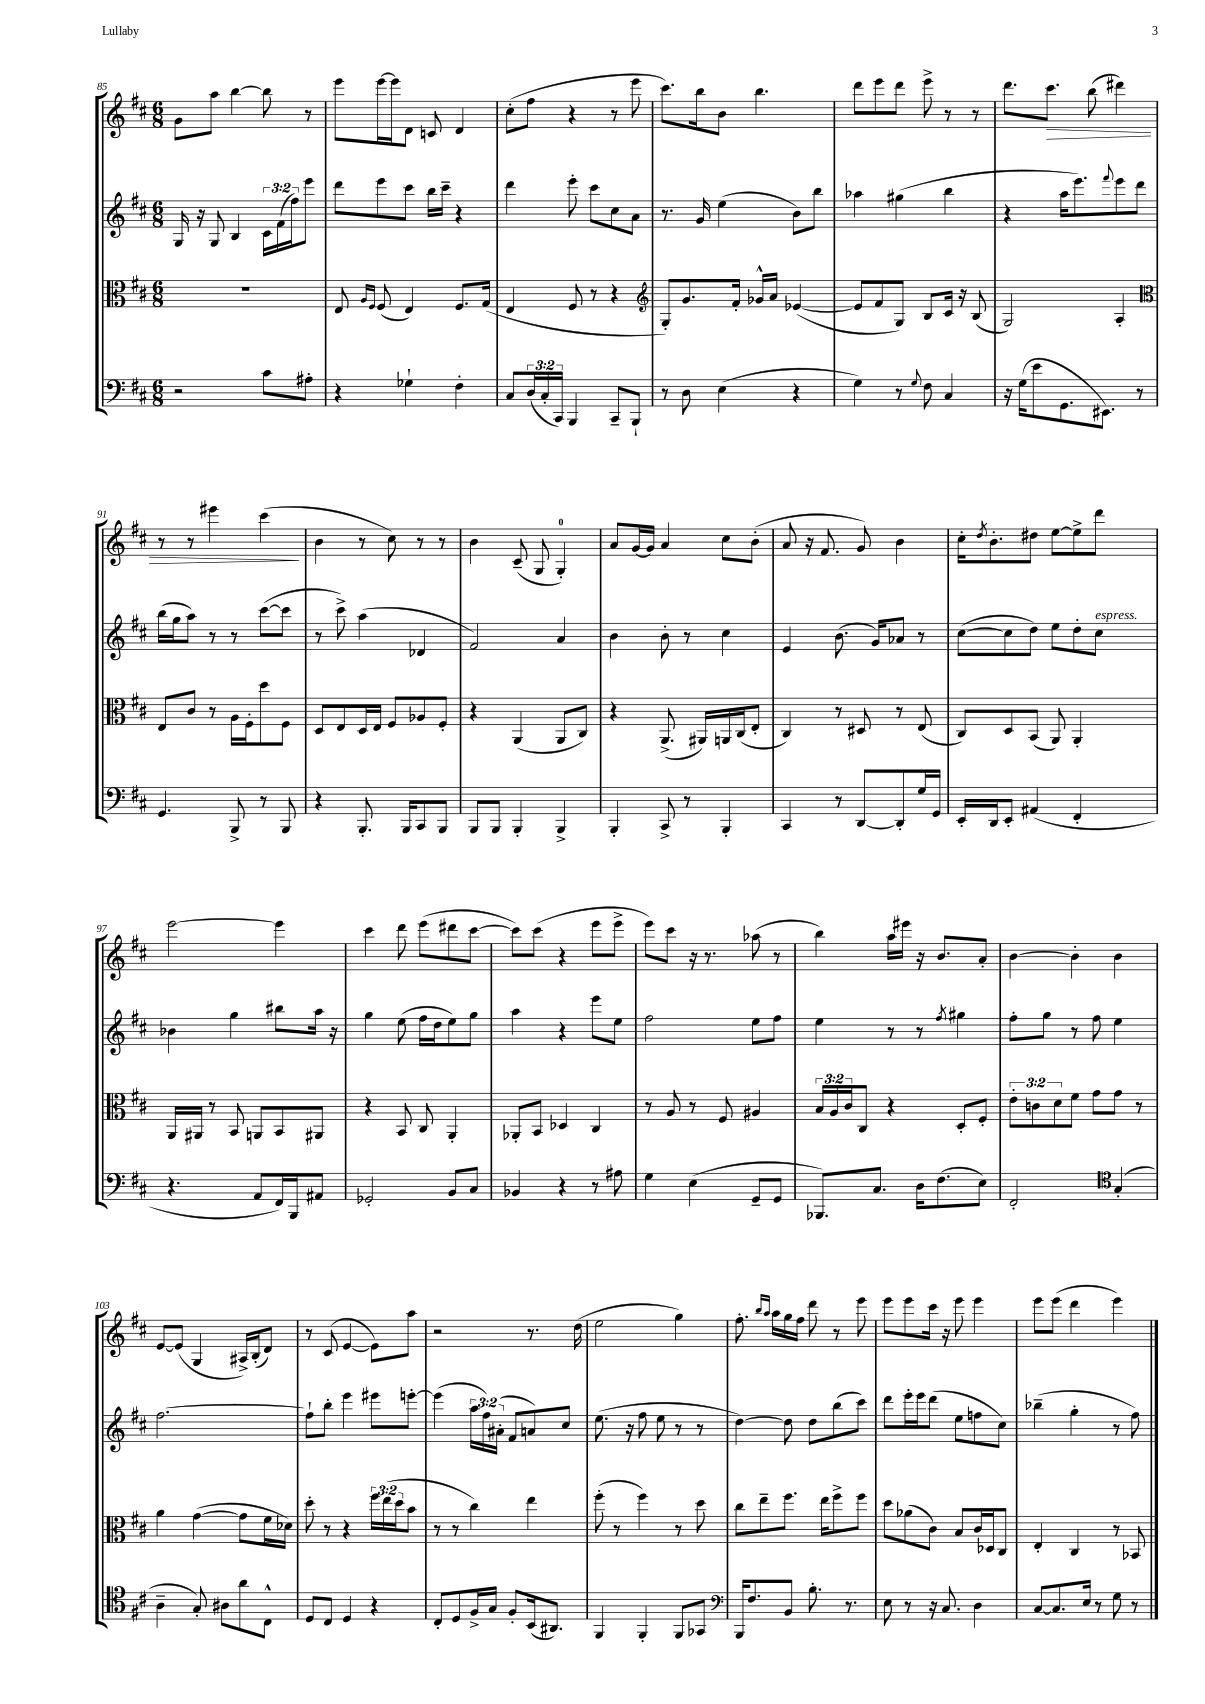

**kern	**kern	**kern	**kern
*staff4	*staff3	*staff2	*staff1
*clefF4	*clefC3	*clefG2	*clefG2
*k[f#c#]	*k[f#c#]	*k[f#c#]	*k[f#c#]
*M6/8	*M6/8	*M6/8	*M6/8
2r	2.r	16G	8g
.	.	16r	.
.	.	8G	8aa
.	.	4B	[4bb
8c#	.	24c#	8bb]
.	.	(24f#	.
.	.	24ff#)	.
8A#'	.	8eee	8r
=	=	=	=
4r	8E	8ddd	8eee
.	16qqA	.	.
.	16qqF#	.	.
.	(8F#	8eee	[16eee
.	.	.	16eee]
4G-`	4E)	8ccc#	8d
.	.	16bb	8c
.	.	16ccc#~	.
4F#'	8.F#	4r	4d
.	(16G	.	.
=	=	=	=
8C#	4E	4ddd	(8cc#'
(24D	.	.	8ff#
24C#'	.	.	.
24CC#)	.	.	.
4BBB	8F#	8eee'	4r
.	8r	8ccc#	.
8CC#~	4r	8cc#	8r
8BBB`	.	8a	8eee
=	=	=	=
*	*clefG2	*	*
8r	8G')	8.r	8.ccc#)
8D	8.g	.	.
.	.	16g	16bb
(4E	.	(4ee	8b
.	16f#'	.	.
.	16g-^^	.	4.bb
.	16a	.	.
4r	([4e-	8b)	.
.	.	8bb	.
=	=	=	=
4G)	8e-]	4aa-	8ddd
.	8f#	.	8eee
8r	8G)	(4gg#	8ddd
8qqG	.	.	.
8F#	8B	.	8eee^
4C#	16c#	4bb	8r
.	16r	.	.
.	(8B	.	8r
=	=	=	=
16r	2G)	4r	8.ddd
(16G	.	.	.
8e	.	.	.
.	.	.	8.ccc#
8.GG	.	16aa	.
.	.	8.eee)	.
.	.	.	(8bb
8.EE#)	.	.	.
.	.	8qqfff#	.
.	4A'	8eee	4ddd#)
8r	.	8ddd	.
=	=	=	=
*	*clefC3	*	*
4.GG	8E	(16bb	8r
.	.	16gg	.
.	8c#	8aa)	8r
.	8r	8r	4eee#
8BBB^	16A	8r	.
.	16F#'	.	.
8r	8dd	([8ccc#	(4ccc#
8BBB	8F#	8ccc#]	.
=	=	=	=
4r	8D	8r	4b
.	8E	8ccc#^)	.
8.BBB'	16D	(4aa	8r
.	16E	.	.
.	8F#	.	8cc#)
16BBB	.	.	.
8CC#	8A-	4d-	8r
8BBB	8F#'	.	8r
=	=	=	=
8BBB	4r	2f#)	4b
8BBB	.	.	.
4BBB'	(4AA	.	(8c#~
.	.	.	8G
4BBB^	8AA	4a	4G')
.	8C#)	.	.
=	=	=	=
4BBB'	4r	4b	8a
.	.	.	[16g
.	.	.	16g]
8CC#^	(8.AA^	8b'	4a
8r	.	8r	.
.	16AA#)	.	.
4BBB'	16AA	4cc#	8cc#
.	(16C#	.	.
.	8E'	.	(8b'
=	=	=	=
4CC#	4C#)	4e	8a
.	.	.	16r
.	.	.	8.f#
8r	8r	(8.b	.
[8DD	8D#	.	8g)
.	.	16g)	.
8DD']	8r	8a-	4b
16G	(8E	8r	.
16GG	.	.	.
=	=	=	=
16EE'	8C#)	([8cc#	16cc#'
.	.	.	8qdd
16DD	.	.	8.b'
8EE'	8D	8cc#]	.
(4AA#	(8BB	8dd)	8dd#
.	8AA)	8ee	[8ee
4FF#'	4AA'	8dd'	8ee^]
.	.	8cc#	8ddd
=	=	=	=
4.r	16AA	4b-	[2eee
.	16AA#	.	.
.	8r	.	.
.	8BB	4gg	.
8AA	8AA	.	.
16FF#)	8BB	8bb#	4eee]
16BBB	.	.	.
8AA#	8AA#	16aa	.
.	.	16r	.
=	=	=	=
2GG-'	4r	4gg	4ccc#
.	8BB	(8ee	8ddd
.	8C#	16ff#	(8eee
.	.	16dd	.
8BB	4AA'	8ee)	8ddd#
8C#	.	8gg	[8ccc#
=	=	=	=
4BB-	8AA-'	4aa	8ccc#])
.	8BB	.	(8ccc#
4r	4D-	4r	4r
8r	4C#	8eee	8eee
8A#	.	8ee	8eee^
=	=	=	=
4G	8r	2ff#	8eee)
.	8A	.	8ccc#
(4E	8r	.	16r
.	.	.	8.r
.	8F#	.	.
8GG~	4A#	8ee	(8aa-
8GG	.	8ff#	8r
=	=	=	=
8.BBB-)	24B	4ee	4bb)
.	24A	.	.
.	24c#	.	.
.	8C#	.	.
8.C#	.	.	.
.	4r	8r	16aa
.	.	.	16eee#
16D	.	8r	16r
(8.F#	.	.	8.b
.	.	8qff#	.
.	8D'	4gg#	.
8E)	8F#'	.	8a'
=	=	=	=
2FF#'	12e'	8ff#'	[4b
.	12c	.	.
.	.	8gg	.
.	12d	.	.
.	8f#	8r	4b']
.	8g	8ff#	.
*clefC4	*	*	*
(4G'	8g	4ee	4b
.	8r	.	.
=	=	=	=
4A~	4a	[2.ff#	[8e
.	.	.	(8e]
8G')	([4g	.	4G
8A#	.	.	.
8a	8g]	.	16A#^)
.	.	.	(16B'
8C#^^	16f#	.	8d)
.	16d-)	.	.
=	=	=	=
8D	8dd'	8ff#`]	8r
8C#	8r	8bb'	(8c#
4D	4r	4eee	[4e
4r	24ff#	8eee#	8e])
.	(24ee	.	.
.	24dd	.	.
.	8b	[8eee'	8aa
=	=	=	=
8C#'	8r	(4eee]	2r
8D	8r	.	.
16F#^	4cc#)	24aa	.
.	.	24ff#)	.
16G	.	.	.
.	.	(24a#'	.
8F#'	.	8f#	.
(16BB	4ee	8a)	8.r
8.AA#)	.	.	.
.	.	8cc#	.
.	.	.	(16dd
=	=	=	=
4FF#	(8ff#'	(8.ee	2ee
.	8r	.	.
.	.	16r	.
4FF#'	4ff#)	8ff#	.
.	.	8ee	.
8FF#	8r	8r	4gg)
8GG-	8dd	8r	.
=	=	=	=
*clefF4	*	*	*
16BBB	8cc#	[4dd)	8.ff#'
8.F#	.	.	.
.	8ee~	.	.
.	.	.	16qqbb
.	.	.	16qqaa
.	.	.	16aa
8BB	8.ff#	8dd]	16gg
.	.	.	16ff#
8.B'	.	8dd	8ddd
.	16ee	.	.
.	8ff#^	(8bb	8r
8.r	.	.	.
.	8ff#	8ccc#)	8eee
=	=	=	=
8E	8dd	8ddd	8eee
8r	(8a-	16eee'	8eee
.	.	16eee	.
16r	8c#)	(8ddd	16ccc#
8.C#	.	.	16r
.	8B	8ee	8eee
4D	16c#	8ff	4eee
.	16D-	.	.
.	8C#	8cc#)	.
=	=	=	=
[8C#	4E'	(4bb-~	8eee
8.C#]	.	.	(8eee
.	4C#	4gg'	4ddd
16E	.	.	.
8r	.	.	.
8G	8r	8r	4eee)
8r	8BB-	8ff#)	.
==	==	==	==
*-	*-	*-	*-
